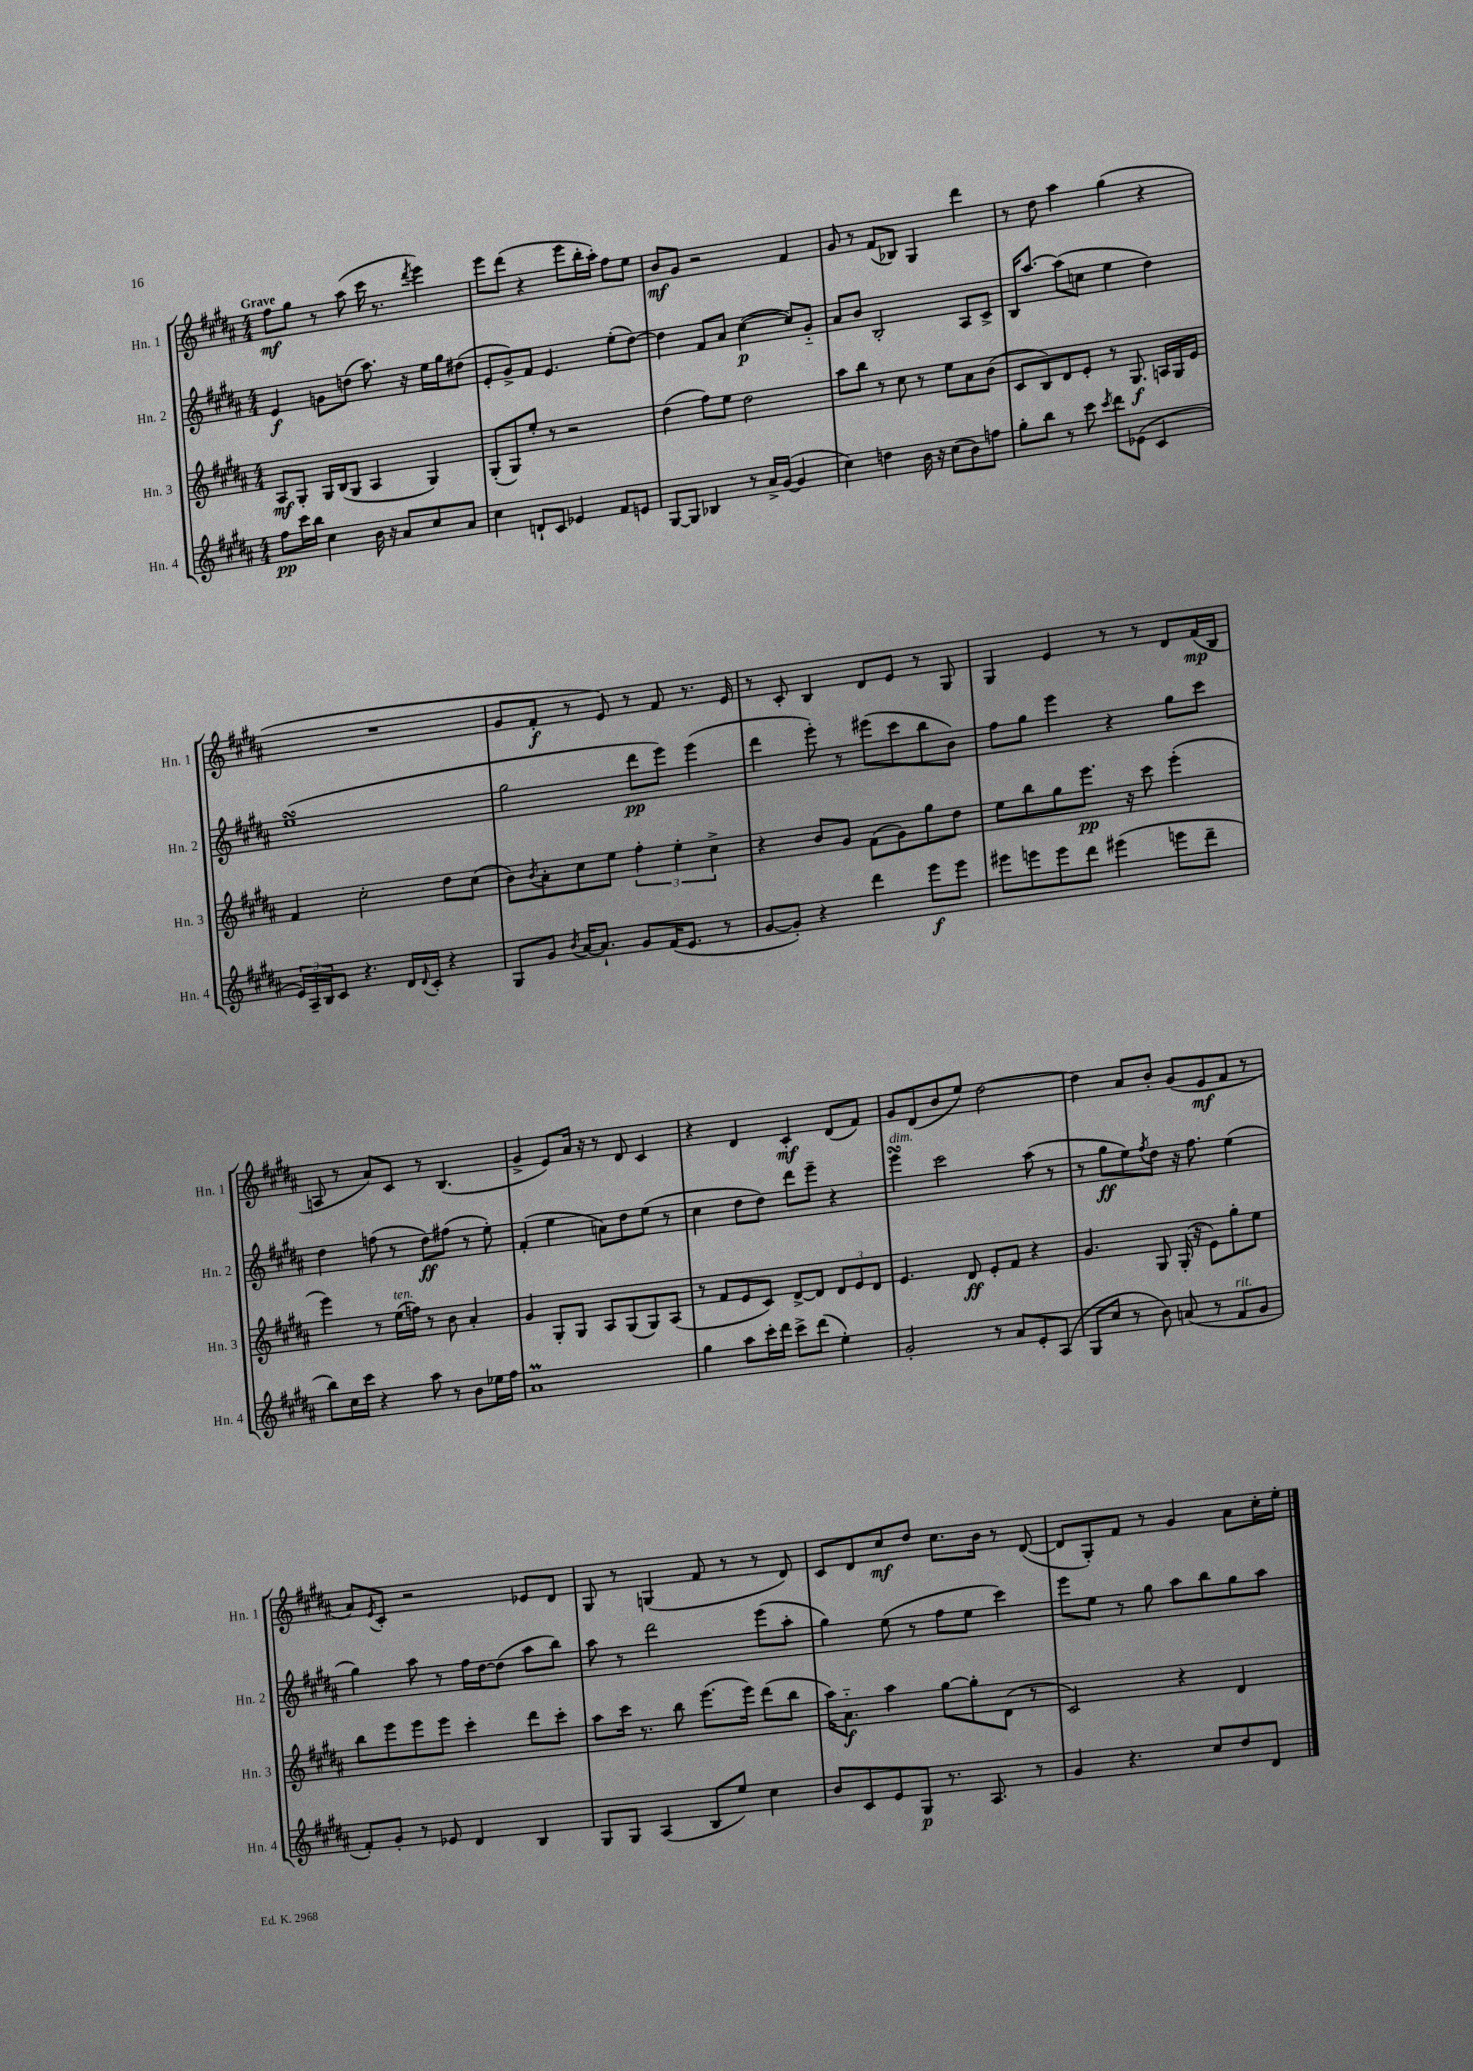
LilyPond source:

<<
\new StaffGroup <<
\new Staff = "s0" \with { instrumentName = "Hn. 1" shortInstrumentName = "Hn. 1" } {
    \clef treble \key b \major \numericTimeSignature \time 4/4 \tempo "Grave"
    fis''8\mf gis''8 r8 ais''8( cis'''16 r8. \acciaccatura { dis'''8 } e'''4) |
    e'''8 dis'''8( r4 e'''8 b''16-. ais''16-.) fis''8 e''8 |
    b'8\mf gis'8 r2 fis'4 |
    gis'8 r8 fis'8( bes8) gis4 dis'''4 |
    r8 dis''8 ais''4 gis''4( r4 |
    R1 |
    gis'8 fis'8-.\f r8 e'8) r8 fis'8 r8. e'16 |
    r8 cis'8-. b4 dis'8 e'8 r8 gis8 |
    gis4 e'4 r8 r8 dis'8 fis'16\mp( b16 |
    a8 r8 ais'8) cis'8 r8 b4.( |
    gis'4-> e'8) ais'16 r16 r8 dis'8 cis'4 |
    r4 dis'4 cis'4-.\mf dis'8( fis'8) |
    gis'8 dis'8( b'8 e''8) dis''2~ |
    dis''4 ais'8 b'8-. gis'8( e'8\mf fis'8 r8 |
    ais'8) \acciaccatura { e'8 } cis'8-. r2 ees'8 dis'8 |
    gis8 r8 g4( fis'8 r8 r8 dis'8) |
    cis'8 dis'8 cis''8\mf dis''8 cis''8. b'16 r8 dis'8~( |
    dis'8 gis8-.) fis'8 r8 gis'4 ais'8 cis''16-. e''16-. \bar "|." |
}
\new Staff = "s1" \with { instrumentName = "Hn. 2" shortInstrumentName = "Hn. 2" } {
    \clef treble \key b \major \numericTimeSignature \time 4/4
    e'4\f g'8 d''8( ais''8.) r16 e''16 gis''16 dis''8( |
    e'8-. gis'8->) fis'8 e'4. e''8-.( dis''8~) |
    dis''4 fis'8 ais'8 cis''4~\p( cis''8) gis'8-_ |
    ais'8 b'8 b2-. ais8 cis'8-> |
    b16 ais''8.~ ais''8( c''8 e''4 dis''4) |
    e''1\turn( |
    gis''2 dis'''8\pp e'''8) e'''4( |
    dis'''4 e'''8-.) r8 eis'''8( cis'''8 b''8 b'8) |
    fis''8 gis''8 e'''4 r4 gis''8 cis'''8 |
    dis''4 f''8( r8 dis''8\ff) fis''8( r8 e''8-.) |
    fis'4-.( e''4 a'8) dis''8 e''8( r8 |
    cis''4 dis''8 dis''8) dis'''8 e'''8-- r4 |
    e'''4\turn^\markup { \italic "dim." } cis'''2 ais''8( r8 |
    r8 gis''8\ff e''8) \acciaccatura { fis''8 } dis''8 r16 fis''8. e''4( |
    gis''4) ais''8 r8 fis''16 dis''16~ dis''8( ais''8 b''8) |
    ais''8 r8 dis'''2 e'''8( ais''8-. |
    gis''4) e''8( r8 fis''8 e''8 cis'''4) |
    e'''8 e''8 r8 gis''8 ais''8 b''8 gis''8 ais''8 \bar "|." |
}
\new Staff = "s2" \with { instrumentName = "Hn. 3" shortInstrumentName = "Hn. 3" } {
    \clef treble \key b \major \numericTimeSignature \time 4/4
    ais8\mf gis8-. gis16 b16( gis8 ais4 gis4) |
    gis8-.( gis8) e''8-. r8 r2 |
    dis''4( fis''8) e''8 dis''2 |
    ais''8 b''8 r8 cis''8 r8 e''8 ais'8 b'8( |
    cis'8 b8) dis'8 e'8-. r8 gis8.\f a16 gis16 e'16 |
    fis'4 cis''2-. dis''8 cis''8( |
    b'8) \acciaccatura { b'8 } ais'8-. cis''8 e''8 \tuplet 3/2 { fis''4-. e''4-. cis''4-> } |
    r4 b'8 gis'8 fis'8( gis'8) gis''8 dis''8 |
    e''8 b''8 gis''8 e'''8.\pp r16 cis'''8 e'''4-.( |
    e'''4) r8 e''16^\markup { \italic "ten." }( f''16) r8 b'8 ais'4-. |
    gis'4 gis8-. gis8 ais8 gis8( gis8) ais8( |
    r8 fis'8 e'8 cis'8) dis'8~-> dis'8 \tuplet 3/2 { dis'8 e'8 dis'8 } |
    e'4. dis'8\ff e'8-. fis'8 r4 |
    gis'4. gis8 gis16-.( r16 e'8) gis''8-. e''8 |
    b''8 e'''8 e'''8 e'''8 cis'''4-. dis'''8 cis'''8-. |
    ais''8 cis'''16 r8. b''8 e'''8.( e'''16) dis'''8( b''8 |
    ais''16) ais'8.-_\f ais''4 gis''8~ gis''8-. dis'8( r8 |
    cis'2) r4 dis'4 \bar "|." |
}
\new Staff = "s3" \with { instrumentName = "Hn. 4" shortInstrumentName = "Hn. 4" } {
    \clef treble \key b \major \numericTimeSignature \time 4/4
    fis''8\pp cis'''16 b''16 cis''4 b'16 r16 ais'8 cis''8 ais'8 |
    cis''4 d'8-! cis'8 ees'4 fis'8 e'8 |
    gis8~ gis8 bes4 r8 ais'16-> gis'16~( gis'4 |
    cis''4) d''4 b'16 r16 cis''8( b'8) f''8 |
    gis''8-. b''8 r8 cis'''8 \acciaccatura { cis'''8 } dis'''8 ees'8( cis'4 |
    \tuplet 3/2 { e'16) ais16-- b16 } cis'8 r4. dis'16 \appoggiatura { dis'8 } cis'16-. r4 |
    gis8 gis'8 \acciaccatura { b'8 } ais'16~ ais'8.-! gis'8 fis'16( e'8. r8 |
    gis'8~ gis'8-.) r4 dis'''4 e'''8\f e'''8 |
    eis'''8 e'''8 e'''8 dis'''8 eis'''4( e'''8 dis'''8-- |
    b''8) cis''16 cis'''16 r4 ais''8 r8 b'8 ees''16 fis''16 |
    ais'1\prall |
    gis''4 ais''8 cis'''16-. dis'''16 cis'''8-> dis'''8( e''4-.) |
    gis'2-. r8 ais'8 e'8-. ais8( |
    gis8 cis''8 r8 b'8) a'8( r8 fis'8^\markup { \italic "rit." } gis'8 |
    fis'8-.) gis'8-. r8 ees'8 dis'4 b4 |
    gis8 gis8 ais4( b8 e''8) cis''4 |
    b'8 cis'8 e'8 gis8\p r8. ais8. r8 |
    gis'4 r4. cis''8 dis''8 dis'8 \bar "|." |
}
>>
>>
\layout { \context { \Score \remove "Bar_number_engraver" } }
